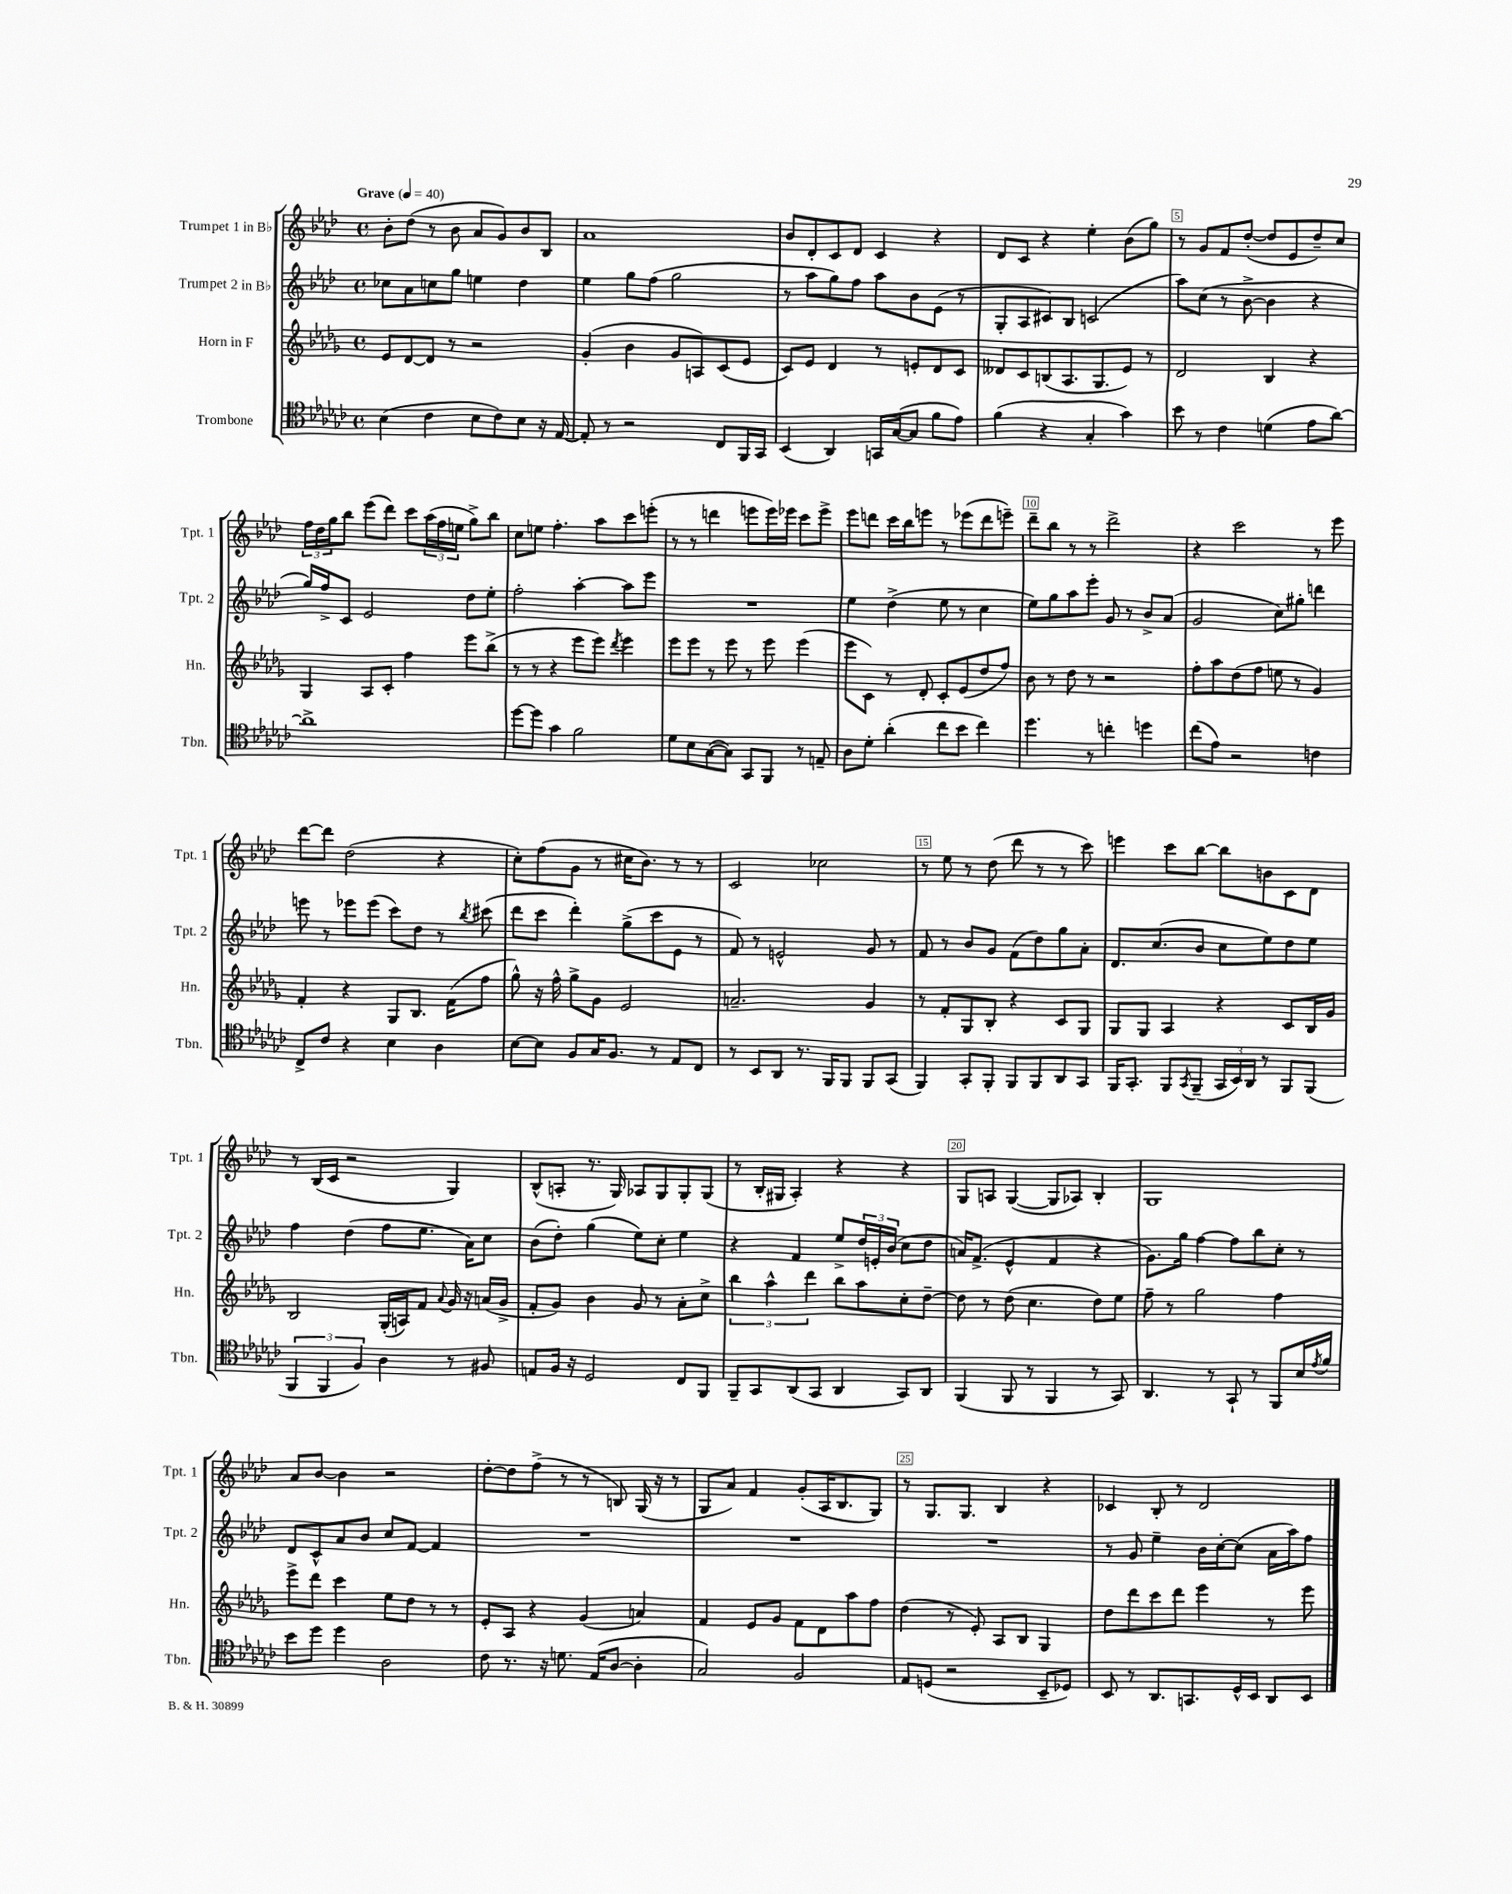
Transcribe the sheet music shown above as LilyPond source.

<<
\new StaffGroup <<
\new Staff = "s0" \with { instrumentName = "Trumpet 1 in Bb" shortInstrumentName = "Tpt. 1" } {
    \clef treble \key aes \major \defaultTimeSignature \time 4/4 \tempo "Grave" 4 = 40
    bes'8-. des''8( r8 bes'8 aes'8 g'8) bes'8 bes8 |
    aes'1 |
    bes'8 des'8-. c'8 des'8 c'4 r4 |
    des'8 c'8 r4 ees''4-. bes'8( g''8) |
    r8 g'8 f'8 des''8~-.( des''8 ees'8 des''8--) c''8 |
    \tuplet 3/2 { f''16 des''16 g''16 } bes''8 ees'''8( des'''8) c'''8 \tuplet 3/2 { aes''16( f''16 e''16 } g''8->) bes''8 |
    c''8 e''8 f''4.-. aes''8 c'''8 e'''8-.( |
    r8 r8 d'''4 e'''8 e'''16) ees'''16 c'''8 ees'''8-> |
    ees'''8 d'''8 c'''16 bes''16 e'''8 r8 ees'''8( d'''8 e'''8--) |
    des'''8-- bes''8 r8 r8 des'''2-> |
    r4 c'''2 r8 ees'''8 |
    des'''8~ des'''8 des''2( r4 |
    c''8-.) f''8( g'8 r8 cis''16 bes'8.) r8 r8 |
    c'2 ces''2 |
    r8 ees''8 r8 des''8( des'''8 r8 r8 c'''8) |
    e'''4 c'''8 bes''8~ bes''8 b'8 c'8 des'8 |
    r8 bes16( c'16 r2 g4) |
    bes8-^( a8-. r8. g16) aes8 g8 g8-. g8( |
    r8 bes16-. gis16 aes4-.) r4 r4 |
    g8 a8 g4~( g8 aes8) bes4-. |
    g1 |
    aes'8 bes'8~ bes'4 r2 |
    des''8~-. des''8 f''8->( r8 r8 b8) g16( r16 r8 |
    g8 aes'8) f'4 g'8-.( aes16 bes8. g8) |
    r8 g8. g8. bes4 r4 |
    ces'4 bes8-. r8 des'2 \bar "|." |
}
\new Staff = "s1" \with { instrumentName = "Trumpet 2 in Bb" shortInstrumentName = "Tpt. 2" } {
    \clef treble \key aes \major \defaultTimeSignature \time 4/4
    ces''8 aes'8 c''8 g''8 e''4 des''4 |
    ees''4 g''8 f''8( g''2 |
    r8 aes''8 g''8) f''8 aes''8 bes'8 ees'8( r8 |
    g8-. aes8 cis'8) bes8 c'2( |
    aes''8) c''8( r8 bes'8~-> bes'4 r4 |
    g''16) f''16-> c'8 ees'2 des''8 ees''8-. |
    f''2-. aes''4~-. aes''8 ees'''8 |
    R1 |
    ees''4 des''4->( ees''8 r8 c''4 |
    ees''8) g''8 aes''8 ees'''8-. g'8 r8 bes'8-> aes'8( |
    g'2 c''8) gis''8-. d'''4 |
    e'''8 r8 ees'''8 ees'''8( c'''8) des''8 r8 \acciaccatura { bes''8 } cis'''8( |
    des'''8 c'''8 des'''4-.) g''8->( c'''8 ees'8 r8 |
    f'8) r8 e'2-^ g'8 r8 |
    f'8 r8 bes'8 g'8 f'8( des''8) g''8 aes'8-. |
    des'8. c''8.( bes'8 c''8 ees''8) des''8 ees''8 |
    f''4 des''4( f''8 ees''8. aes'16) c''8 |
    bes'8( des''8-.) g''4( ees''8) c''8-. ees''4 |
    r4 f'4 ees''8-> \tuplet 3/2 { des''16 e'16-. bes'16( } c''8 des''8 |
    a'16) f'8.->( ees'4-^ f'4 r4 |
    g'8.) g''16 f''4~ f''8 bes''8 c''8-. r8 |
    des'8 c'8-^ aes'8 bes'8 c''8 f'8~ f'4 |
    R1 |
    R1 |
    R1 |
    r8 g'8 ees''4-- bes'16 c''16~-. c''8( aes'16 aes''16) f''8 \bar "|." |
}
\new Staff = "s2" \with { instrumentName = "Horn in F" shortInstrumentName = "Hn." } {
    \clef treble \key des \major \defaultTimeSignature \time 4/4
    ees'8 des'8~ des'8 r8 r2 |
    ges'4-.( bes'4 ges'8 a8) c'8( ees'8 |
    c'8) ees'8 des'4 r8 e'8-. des'8 c'8 |
    deses'8 c'8 b8( aes8. ges8. ees'8) r8 |
    des'2 bes4 r4 |
    ges4 aes8 c'8-. f''4 ees'''8 bes''8->( |
    r8 r8 r4 ees'''8 ees'''8) \acciaccatura { des'''8 } ees'''4 |
    ees'''8 ees'''8 r8 ees'''8 r8 ees'''8 ees'''4( |
    ees'''8 c'8) r8 des'8-. c'8-. ees'8( des''8 f''8) |
    bes'8 r8 des''8 r8 r2 |
    f''8-. aes''8 des''8( f''8 e''8 r8 ges'4) |
    f'4-. r4 ges8 bes8. f'16( f''8 |
    ges''8-^) r16 f''16-^ ges''8-> ges'8 ees'2 |
    a'2.-- ges'4 |
    r8 f'8-. ges8 bes8-. r4 c'8 ges8 |
    ges8 ges8 aes4 r4 c'8 bes16 ges'16 |
    bes2 ges16-.( a16) f'8 \appoggiatura { aes'8 } ges'16 r16 a'16( ges'16-> |
    f'8-. ges'8) bes'4 ges'8 r8 aes'8-. c''8-> |
    \tuplet 3/2 { bes''4 aes''4-^ des'''4 } bes''8 aes''8 c''8-. des''8~-- |
    des''8 r8 des''8( c''4. des''8) ees''8 |
    f''8-- r8 ges''2 f''4 |
    ees'''8-> des'''8 c'''4 ees''8 des''8 r8 r8 |
    ees'8-. aes8 r4 ges'4( a'4) |
    f'4 ees'8 ges'8 f'8 des'8 aes''8 f''8 |
    des''4( r8 ees'8-.) aes8 bes8 ges4 |
    des''8 des'''8 c'''8 des'''8 ees'''4 r8 ees'''8 \bar "|." |
}
\new Staff = "s3" \with { instrumentName = "Trombone" shortInstrumentName = "Tbn." } {
    \clef tenor \key ges \major \defaultTimeSignature \time 4/4
    bes4( ces'4 bes8 ces'8) bes8 r16 ees16~ |
    ees8-. r8 r2 ces8 f,16 ges,16 |
    bes,4( aes,4) g,16 ges16~( ges8 f'8 ees'8) |
    f'4( r4 ges4-. ges'4) |
    bes'8 r8 ces'4 d'4( ees'8 aes'8~) |
    aes'1-> |
    des''8~ des''8 ges'4 f'2 |
    des'8 bes8 ges8~( ges8) ges,8 f,8 r8 e8-- |
    aes8 des'8-. aes'4-.( ces''8 bes'8 ces''4) |
    des''4. r8 c''4-. d''4 |
    ces''8( ees'8) r2 c'4 |
    ces8-> ces'8 r4 bes4 aes4 |
    bes8~ bes8 f8 ges16 f8. r8 ees8 ces8 |
    r8 bes,8 aes,8 r8. f,16 f,8 f,8 ges,8( |
    f,4) ges,8-. f,8-. f,8 f,8 aes,8 ges,8 |
    f,16 ges,8.-. f,8 \acciaccatura { ges,8 } f,8--( \tuplet 3/2 { ges,16 bes,16) aes,16 } r8 f,8 f,8( |
    \tuplet 3/2 { f,4 f,4 f4) } aes4 r8 fis8 |
    e8 f16 r16 des2 ces8 f,8 |
    f,8-- ges,8 aes,8( ges,8 aes,4 ges,8) aes,8 |
    f,4( f,8 r8 f,4 r8 ges,8) |
    aes,4. r8 ges,8-! r8 f,8 bes16 \acciaccatura { ees'8 } f'16 |
    bes'8 des''8 des''4 aes2 |
    ces'8 r8. r16 d'8. ees16( aes8~ aes4-. |
    ges2) f2 |
    ees8 d8( r2 bes,8-- des8) |
    bes,8 r8 aes,8. g,8. des16-^ bes,16 aes,8 bes,8 \bar "|." |
}
>>
>>
\layout { \context { \Score \override BarNumber.break-visibility = ##(#f #t #t) barNumberVisibility = #(every-nth-bar-number-visible 5) \override BarNumber.stencil = #(make-stencil-boxer 0.1 0.3 ly:text-interface::print) } }
